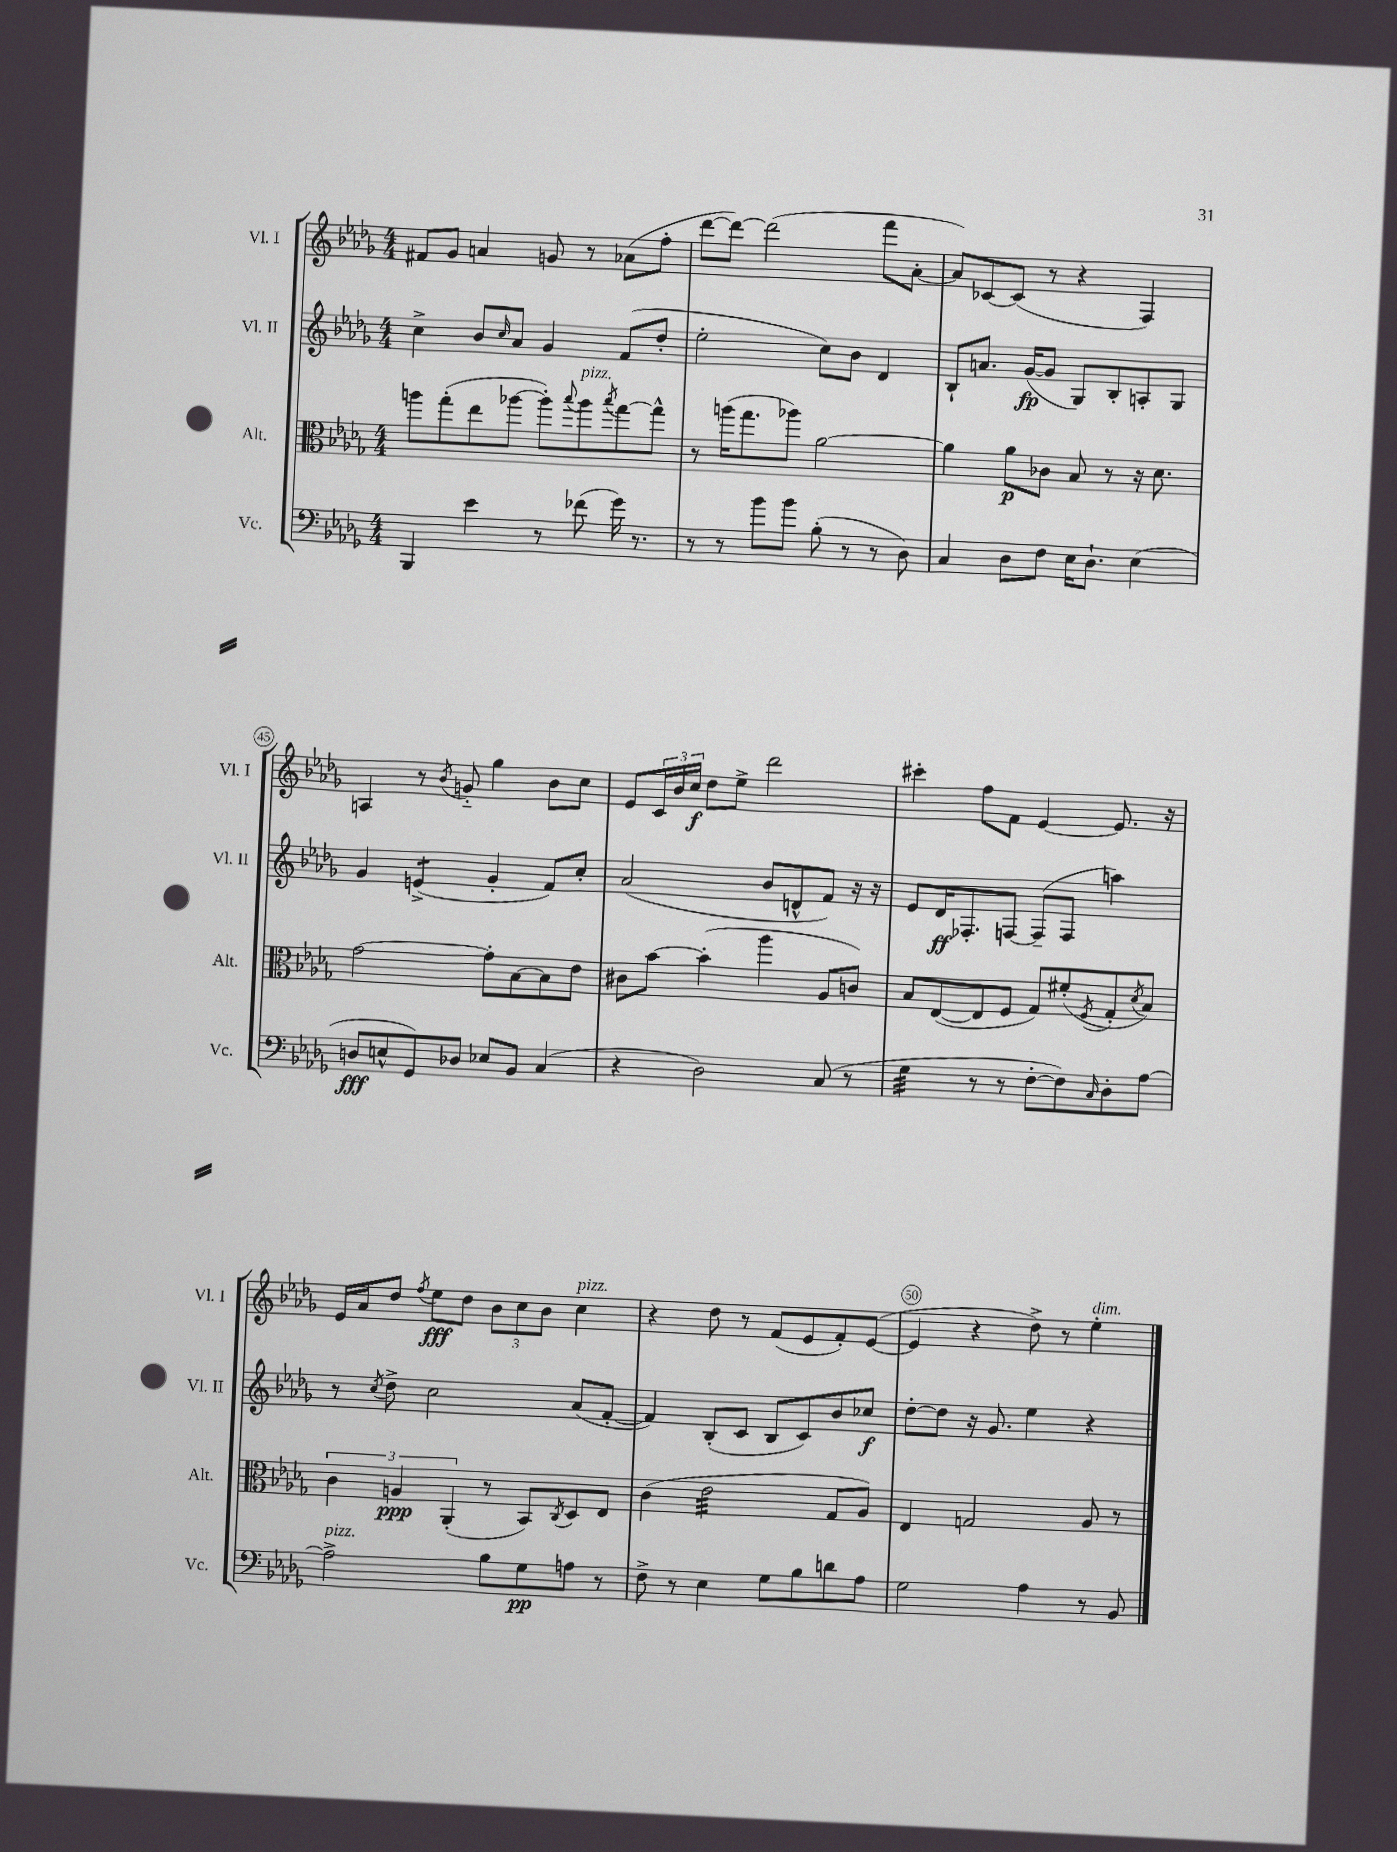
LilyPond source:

<<
\new StaffGroup <<
\new Staff = "s0" \with { instrumentName = "Vl. I" shortInstrumentName = "Vl. I" } {
    \clef treble \key des \major \numericTimeSignature \time 4/4
    fis'8 ges'8 a'4 g'8 r8 aes'8( f''8-. |
    des'''8~ des'''8~) des'''2( f'''8 aes'8~-. |
    aes'8) ces'8~ ces'8( r8 r4 f4) |
    a4 r8 \acciaccatura { bes'8 } g'8-_ ges''4 bes'8 c''8 |
    ees'8 \tuplet 3/2 { c'16 bes'16 c''16\f } des''8 ees''8-> des'''2 |
    cis'''4-. f''8 f'8 ees'4~ ees'8. r16 |
    ees'16 aes'16 des''8 \acciaccatura { f''8 } ees''8\fff des''8 \tuplet 3/2 { bes'8 c''8 bes'8 } c''4^\markup { \italic "pizz." } |
    r4 des''8 r8 f'8( ees'8 f'8-.) ees'8~( |
    ees'4 r4 des''8->) r8 ees''4-.^\markup { \italic "dim." } \bar "|." |
}
\new Staff = "s1" \with { instrumentName = "Vl. II" shortInstrumentName = "Vl. II" } {
    \clef treble \key des \major \numericTimeSignature \time 4/4
    c''4-> bes'8 \grace { c''16 } aes'8 ges'4 f'8( des''8-. |
    ees''2-. c''8) bes'8 des'4 |
    bes8-! a'8. ges'16~\fp( ges'8 ges8) bes8-. a8-. ges8 |
    ges'4 e'4:8->( ges'4-. f'8) c''8-. |
    aes'2( bes'8 d'8-^ f'8) r16 r16 |
    ees'8 des'16\ff fes8.-. f8~ f8--( f8 a''4) |
    r8 \acciaccatura { c''8 } des''8-> c''2 aes'8( f'8~-. |
    f'4) bes8-.( c'8 bes8 c'8) bes'8 ces''8\f |
    des''8~-. des''8 r16 ges'8. ees''4 r4 \bar "|." |
}
\new Staff = "s2" \with { instrumentName = "Alt." shortInstrumentName = "Alt." } {
    \clef alto \key des \major \numericTimeSignature \time 4/4
    a''8 ges''8-.( ees''8 aes''8~ aes''8-.) \appoggiatura { bes''8 } aes''8^\markup { \italic "pizz." } \acciaccatura { bes''8 } ges''8~ ges''8-^ |
    r8 a''16( ges''8. aes''8) aes'2~ |
    aes'4 aes'8\p ces'8 bes8 r8 r16 des'8. |
    ges'2~ ges'8-. bes8~ bes8 ees'8 |
    cis'8 bes'8~ bes'4-.( aes''4 aes8 c'8) |
    bes8 ees8~( ees8 f8 ges8) fis'8-.( \acciaccatura { f8 } ges8-. \acciaccatura { des'8 } bes8) |
    \tuplet 3/2 { c'4 a4\ppp aes,4-.( } r8 bes,8) \acciaccatura { c8 } des8 ees8 |
    c'4( ees'2:32 ges8 aes8) |
    ees4 g2 aes8 r8 \bar "|." |
}
\new Staff = "s3" \with { instrumentName = "Vc." shortInstrumentName = "Vc." } {
    \clef bass \key des \major \numericTimeSignature \time 4/4
    bes,,4 ees'4 r8 fes'8( ges'16) r8. |
    r8 r8 bes'8 bes'8 bes8-.( r8 r8 des8) |
    c4 des8 f8 ees16 des8.-! ees4( |
    d8\fff e8-^ ges,8) des8 ees8 bes,8 c4( |
    r4 des2) c8( r8 |
    ges4:32 r8 r8 f8~-. f8) \grace { c16 } des8-. aes8~ |
    aes2->^\markup { \italic "pizz." } bes8 ges8\pp a8 r8 |
    f8-> r8 ees4 ges8 bes8 d'8 aes8 |
    ges2 aes4 r8 bes,8 \bar "|." |
}
>>
>>
\layout { \context { \Score currentBarNumber = #42 \override BarNumber.break-visibility = ##(#f #t #t) barNumberVisibility = #(every-nth-bar-number-visible 5) \override BarNumber.stencil = #(make-stencil-circler 0.1 0.3 ly:text-interface::print) } }
